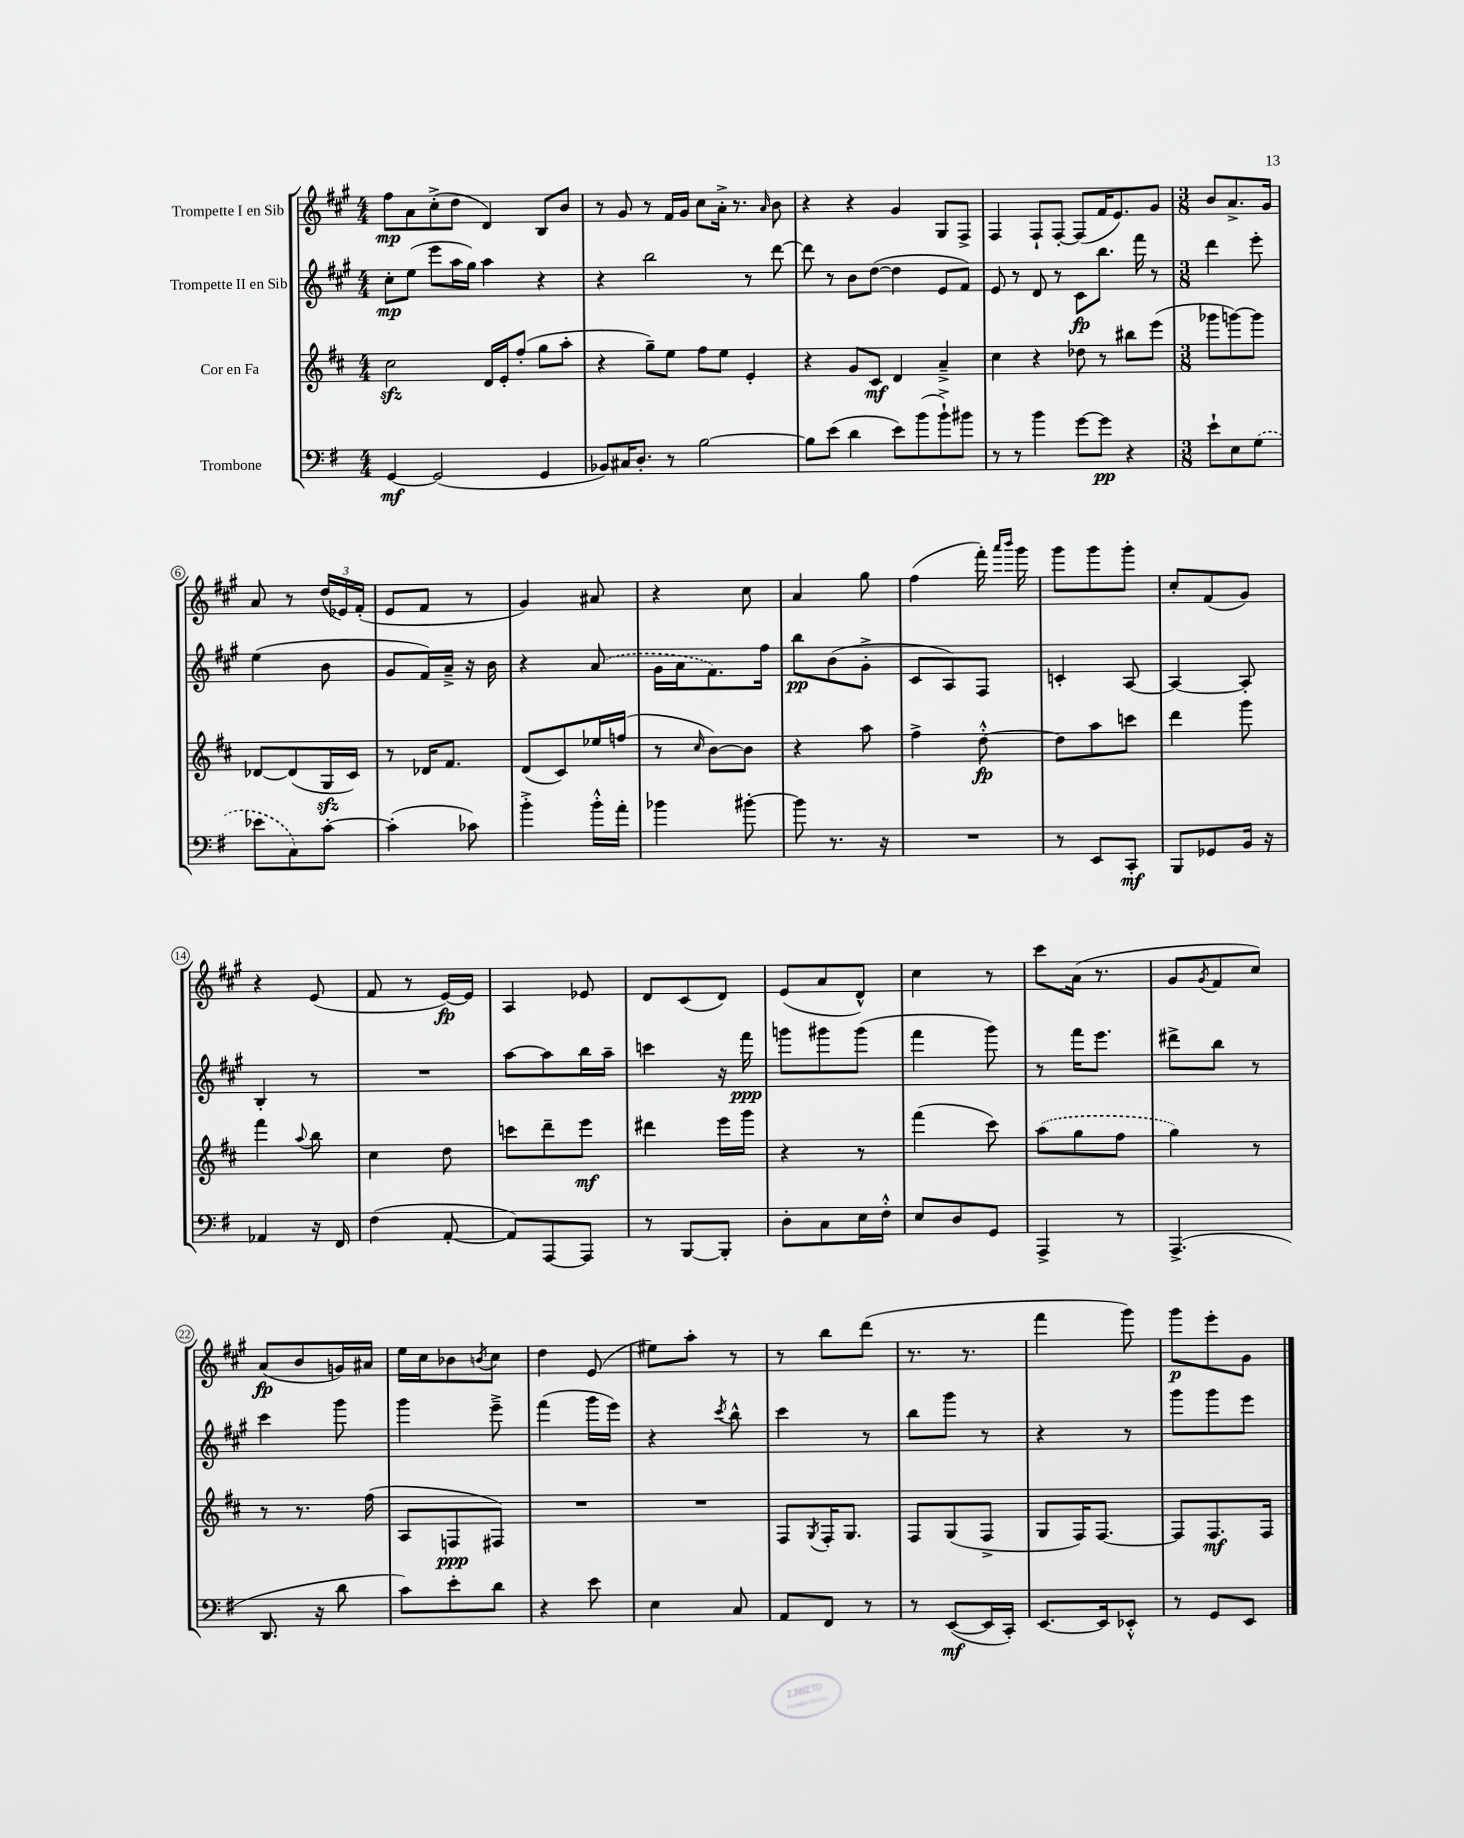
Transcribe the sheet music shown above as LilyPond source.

<<
\new StaffGroup <<
\new Staff = "s0" \with { instrumentName = "Trompette I en Sib" } {
    \clef treble \key a \major \numericTimeSignature \time 4/4
    fis''8\mp a'8 cis''8-.->( d''8 d'4) b8 b'8 |
    r8 gis'8 r8 fis'16 gis'16 cis''8 a'16-.-> r8. \grace { a'16 } b'8 |
    r4 r4 gis'4 gis8 fis8-> |
    fis4 fis8-! fis8~-. fis8( fis'16 e'8.) gis'8 |
    \numericTimeSignature \time 3/8 b'8 a'8.-> gis'16 |
    a'8 r8 \tuplet 3/2 { d''16( ees'16) fis'16-.( } |
    e'8 fis'8 r8 |
    gis'4) ais'8 |
    r4 cis''8 |
    a'4 gis''8 |
    fis''4( fis'''16-.) \grace { a'''16 b'''16 } gis'''16 |
    gis'''8 gis'''8 gis'''8-. |
    cis''8-. fis'8( gis'8) |
    r4 e'8( |
    fis'8 r8 e'16~\fp) e'16 |
    a4 ees'8 |
    d'8 cis'8( d'8) |
    e'8( a'8 d'8-^) |
    cis''4 r8 |
    cis'''8 a'16( r8. |
    gis'8 \acciaccatura { gis'8 } fis'8 cis''8) |
    a'8\fp( b'8 g'16) ais'16 |
    e''16 cis''16 bes'8 \acciaccatura { b'8 } cis''8 |
    d''4 e'8( |
    eis''8) a''8-. r8 |
    r8 b''8 d'''8( |
    r8. r8. |
    fis'''4 gis'''8) |
    gis'''8\p e'''8-. gis'8 \bar "|." |
}
\new Staff = "s1" \with { instrumentName = "Trompette II en Sib" } {
    \clef treble \key a \major \numericTimeSignature \time 4/4
    cis''8-.\mp e''8( e'''8 a''16 gis''16) a''4 r4 |
    r4 b''2 r8 d'''8~ |
    d'''8 r8 b'8 d''8~( d''4 e'8 fis'8) |
    e'8 r8 d'8 r8 cis'8\fp b''8. fis'''16 r8 |
    \numericTimeSignature \time 3/8 d'''4 e'''8-. |
    e''4( b'8 |
    gis'8 fis'16) a'16---> r16 b'16 |
    r4 \once \slurDashed a'8( |
    gis'16 a'16 fis'8.) fis''16 |
    b''8\pp b'8( gis'8-.-> |
    cis'8 a8) fis8 |
    c'4-. a8~ |
    a4~ a8-. |
    b4-. r8 |
    R4. |
    a''8~ a''8 b''16 a''16-- |
    c'''4 r16 fis'''16\ppp |
    g'''8 gis'''8 gis'''8( |
    fis'''4 gis'''8) |
    r8 fis'''16 e'''8. |
    dis'''8-> b''8 r8 |
    cis'''4 gis'''8 |
    gis'''4 e'''8---> |
    fis'''4( gis'''16 e'''16) |
    r4 \acciaccatura { cis'''8 } b''8-^ |
    cis'''4 r8 |
    b''8 gis'''8 r8 |
    r4 r8 |
    gis'''8 gis'''8 e'''8 \bar "|." |
}
\new Staff = "s2" \with { instrumentName = "Cor en Fa" } {
    \clef treble \key d \major \numericTimeSignature \time 4/4
    cis''2\sfz d'16 e'16-. fis''8-.( g''8 a''8-. |
    r4 g''8--) e''8 fis''8 e''8 e'4-. |
    r4 g'8 cis'8\mf d'4 a'4---> |
    cis''4 r4 des''8 r8 bis''8 e'''8( |
    \numericTimeSignature \time 3/8 ges'''8 g'''8~) g'''8 |
    des'8~ des'8( g16\sfz cis'16) |
    r8 des'16 fis'8. |
    d'8( cis'8) ees''16 f''16( |
    r8 \grace { cis''16 } b'8~) b'8 |
    r4 a''8 |
    fis''4-> d''8~-.-^\fp |
    d''8 a''8 c'''8 |
    d'''4 g'''8 |
    fis'''4 \appoggiatura { a''8 } b''8 |
    cis''4 d''8 |
    c'''8 d'''8-- e'''8\mf |
    dis'''4 e'''16 g'''16 |
    r4 r8 |
    fis'''4( cis'''8) |
    \once \slurDashed a''8( g''8 fis''8 |
    g''4) r8 |
    r8 r8. fis''16( |
    a8 f8\ppp fis8) |
    R4. |
    R4. |
    fis8 \acciaccatura { g8 } fis16-. g8. |
    fis8 g8( fis8-> |
    g8 fis16) fis8.~ |
    fis8 fis8.\mf fis16 \bar "|." |
}
\new Staff = "s3" \with { instrumentName = "Trombone" } {
    \clef bass \key g \major \numericTimeSignature \time 4/4
    g,4~\mf g,2( g,4 |
    bes,8) cis16 d8.-. r8 b2~ |
    b8 e'8( d'4 e'8) b'8( b'8-!->) bis'8 |
    r8 r8 b'4 g'8~ g'8\pp r4 |
    \numericTimeSignature \time 3/8 e'8-! e8 \once \slurDashed g8( |
    ees'8 c8) c'8~-. |
    c'4-.( ces'8) |
    b'4-.-> b'16-.-^ a'16-. |
    bes'4 bis'8~-. |
    bis'8 r8. r16 |
    R4. |
    r8 e,8 c,8-.\mf |
    b,,8 ges,8 b,16 r16 |
    aes,4 r16 fis,16 |
    fis4( a,8~-. |
    a,8) a,,8~ a,,8 |
    r8 b,,8~ b,,8-. |
    d8-. c8 e16 fis16-.-^ |
    e8 d8 g,8 |
    a,,4-> r8 |
    a,,4.->( |
    d,8. r16 d'8 |
    c'8) e'8-. d'8 |
    r4 e'8 |
    e4 c8 |
    a,8 fis,8 r8 |
    r8 e,8~\mf( e,16 c,16-.) |
    e,8.~ e,16 ees,8-.-^ |
    r8 g,8 e,8 \bar "|." |
}
>>
>>
\layout { \context { \Score \override BarNumber.stencil = #(make-stencil-circler 0.1 0.3 ly:text-interface::print) } }
